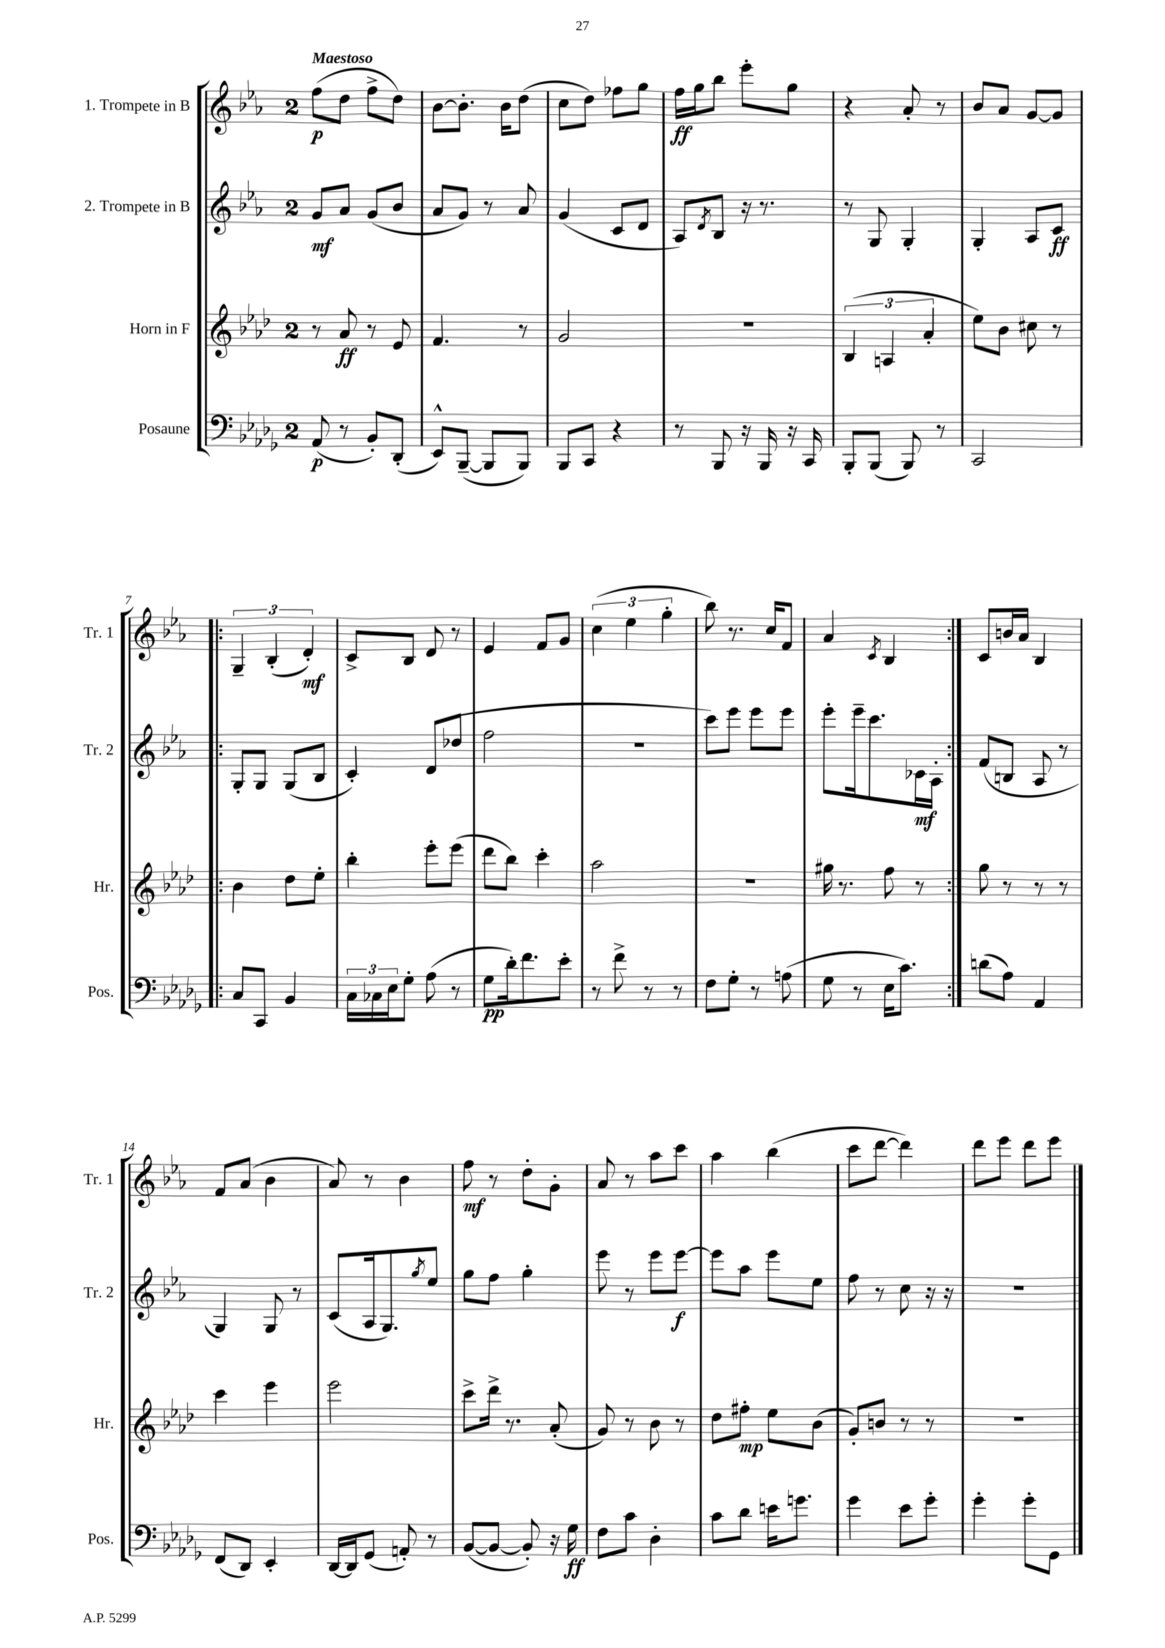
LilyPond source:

<<
\new StaffGroup <<
\new Staff = "s0" \with { instrumentName = "1. Trompete in B" shortInstrumentName = "Tr. 1" } {
    \clef treble \key ees \major \once \override Staff.TimeSignature.style = #'single-digit \time 2/4 \tempo "Maestoso"
    f''8\p( d''8 f''8-> d''8) |
    bes'8~ bes'8.-. bes'16 d''8( |
    c''8 d''8) fes''8 g''8 |
    f''16\ff g''16 bes''8 ees'''8-. g''8 |
    r4 aes'8-. r8 |
    bes'8 aes'8 g'8~ g'8 |
    \repeat volta 2 { \tuplet 3/2 { g4-- bes4-.( d'4-.\mf) } |
    c'8-> bes8 d'8 r8 |
    ees'4 f'8 g'8 |
    \tuplet 3/2 { c''4( ees''4 g''4-. } |
    bes''8) r8. c''16 f'8 |
    aes'4 \acciaccatura { c'8 } bes4 | }
    c'8 b'16 aes'16 bes4 |
    f'8 aes'8( bes'4 |
    aes'8) r8 bes'4 |
    f''8\mf r8 d''8-. g'8-. |
    aes'8 r8 aes''8 c'''8 |
    aes''4 bes''4( |
    c'''8 d'''8~ d'''4) |
    d'''8 ees'''8 d'''8 ees'''8 \bar "|." |
}
\new Staff = "s1" \with { instrumentName = "2. Trompete in B" shortInstrumentName = "Tr. 2" } {
    \clef treble \key ees \major \once \override Staff.TimeSignature.style = #'single-digit \time 2/4
    g'8\mf aes'8 g'8( bes'8 |
    aes'8 g'8) r8 aes'8 |
    g'4( c'8 d'8 |
    aes8) \acciaccatura { d'8 } bes8 r16 r8. |
    r8 g8 g4-. |
    g4-. aes8 c'8\ff |
    \repeat volta 2 { g8-. g8 g8( bes8 |
    c'4-.) d'8( des''8 |
    f''2 |
    R2 |
    c'''8) ees'''8 ees'''8 ees'''8 |
    ees'''8-. ees'''16-- c'''8. ces'16\mf aes16-. | }
    f'8( b8 aes8 r8 |
    g4) g8 r8 |
    c'8( aes16 g8.) \acciaccatura { g''8 } ees''8 |
    g''8 f''8 g''4-. |
    ees'''8 r8 ees'''8 ees'''8~\f |
    ees'''8 aes''8 ees'''8 ees''8 |
    f''8 r8 c''8 r16 r16 |
    R2 \bar "|." |
}
\new Staff = "s2" \with { instrumentName = "Horn in F" shortInstrumentName = "Hr." } {
    \clef treble \key aes \major \once \override Staff.TimeSignature.style = #'single-digit \time 2/4
    r8 aes'8\ff r8 ees'8 |
    f'4. r8 |
    g'2 |
    r2 |
    \tuplet 3/2 { bes4( a4 aes'4-. } |
    ees''8) bes'8 cis''8 r8 |
    \repeat volta 2 { bes'4 des''8 ees''8-. |
    bes''4-. ees'''8-. ees'''8( |
    des'''8 bes''8) c'''4-. |
    aes''2 |
    r2 |
    gis''16 r8. f''8 r8 | }
    g''8 r8 r8 r8 |
    c'''4 ees'''4 |
    ees'''2 |
    c'''8-> des'''16-> r8. aes'8-.( |
    g'8) r8 bes'8 r8 |
    des''8 fis''8-.\mp ees''8 bes'8( |
    g'8-.) b'8 r8 r8 |
    R2 \bar "|." |
}
\new Staff = "s3" \with { instrumentName = "Posaune" shortInstrumentName = "Pos." } {
    \clef bass \key des \major \once \override Staff.TimeSignature.style = #'single-digit \time 2/4
    aes,8\p( r8 bes,8-.) des,8-.( |
    ees,8-^) bes,,8~--( bes,,8 bes,,8) |
    bes,,8 c,8 r4 |
    r8 bes,,8 r16 bes,,16 r16 c,16 |
    bes,,8-. bes,,8( bes,,8) r8 |
    c,2 |
    \repeat volta 2 { c8 c,8 bes,4 |
    \tuplet 3/2 { c16 ces16 ees16 } ges8-. aes8( r8 |
    ges8\pp des'16-.) f'8. ees'8-. |
    r8 f'8-> r8 r8 |
    f8 ges8-. r8 a8( |
    ges8 r8 ees16 c'8.) | }
    d'8( aes8) aes,4 |
    f,8( des,8) ees,4-. |
    des,16~ des,16 ges,8( a,8-.) r8 |
    bes,8~( bes,8~ bes,8-.) r16 ges16\ff |
    f8 c'8 des4-. |
    c'8 des'8 e'16 g'8. |
    ges'4 ees'8 ges'8-. |
    ges'4-. ges'8-. ges,8 \bar "|." |
}
>>
>>
